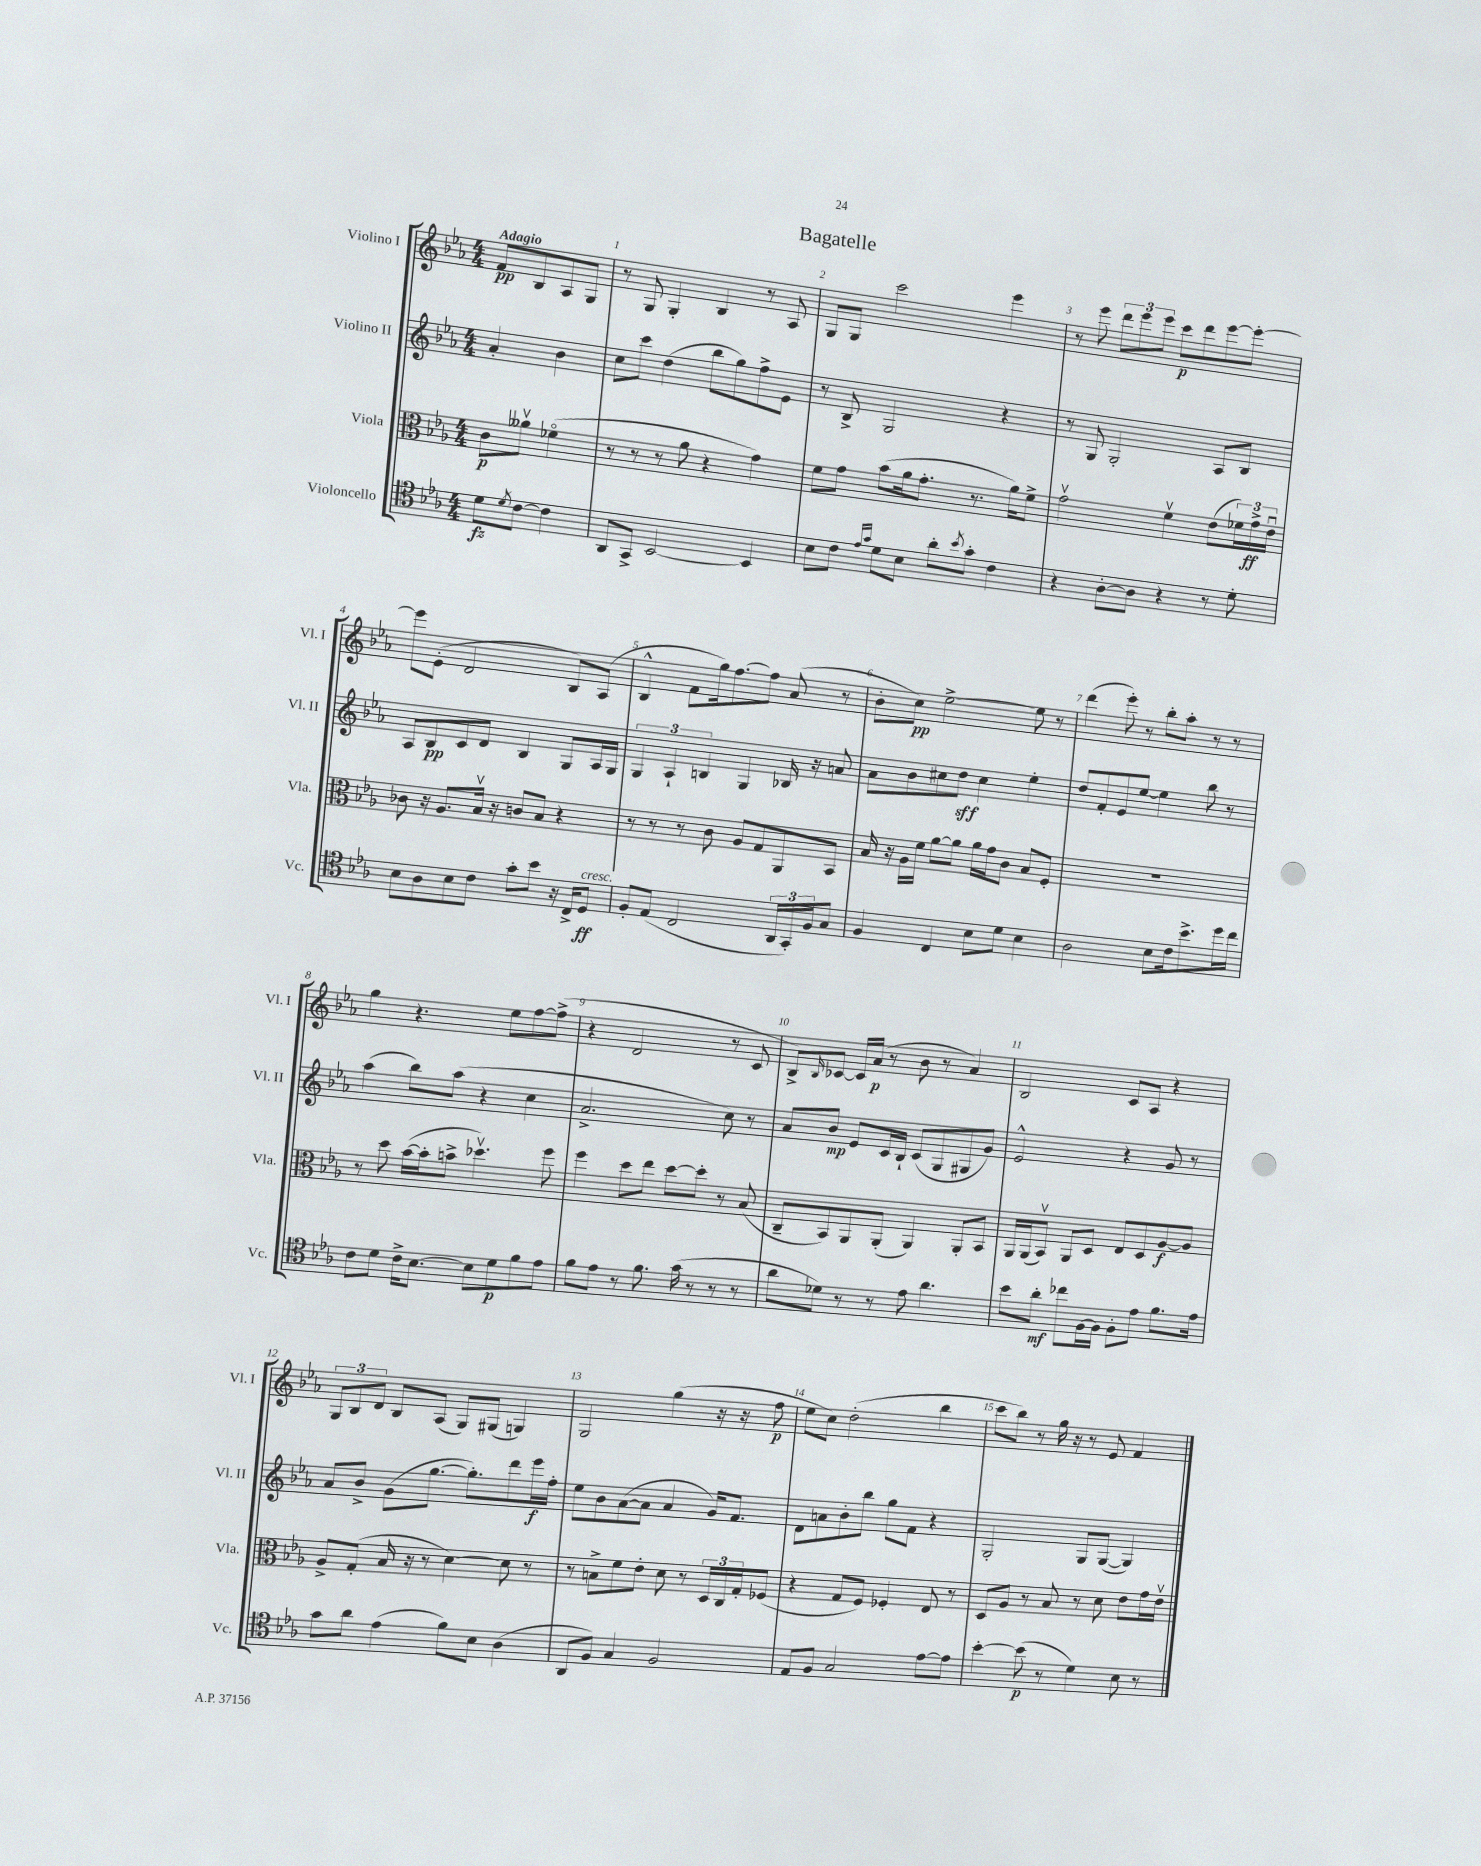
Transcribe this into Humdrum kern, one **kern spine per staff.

**kern	**kern	**kern	**kern
*staff4	*staff3	*staff2	*staff1
*clefC4	*clefC3	*clefG2	*clefG2
*k[b-e-a-]	*k[b-e-a-]	*k[b-e-a-]	*k[b-e-a-]
*M4/4	*M4/4	*M4/4	*M4/4
8d	8c	4a-'	8f
8qd	.	.	.
[8c	8a--v	.	8B-
4c]	(4f-o	4b-	8A-
.	.	.	8G
=	=	=	=
8AA-	8r	8cc	8r
8GG^	8r	8ccc	8G
[2BB-	8r	(4dd	4G'
.	8a-	.	.
.	4r	8bb-	4B-
.	.	8gg)	.
4BB-]	4g)	8ff^	8r
.	.	8e-	8A-
=	=	=	=
8B-	8f	8r	8G
8c	8g	8B-^	8G
16qqe-	.	.	.
16qqg	.	.	.
8d	(8b-	2G	2ccc
8B-	16a-	.	.
.	8.g'	.	.
8a-'	.	.	.
8qb-	.	.	.
8g'	8.r	.	.
4c	.	4r	4eee-
.	16a-)	.	.
.	8f^	.	.
=	=	=	=
4r	2gv	8r	8r
.	.	8G	8eee-
[8A-'	.	2G'	12ddd
.	.	.	12eee-
8A-]	.	.	.
.	.	.	12eee-
4r	4fv	.	8ccc
.	.	.	8ddd
8r	(8e-	8A-	[8eee-
8d'	24f-)	8B-	8eee-'_
.	24g^	.	.
.	24e-u	.	.
=	=	=	=
8B-	8c-	8A-	8eee-]
8A-	16r	8B-	(8e-'
.	8.A-	.	.
8B-	.	8c	2d
8c	16B-v	8d	.
.	16r	.	.
8g'	8c	4B-	.
8b-	8B-	.	.
16r	4r	8G	8B-)
16C^	.	.	.
8D	.	16A-	(8A-
.	.	16G	.
=	=	=	=
8F'	8r	6G	4B-^^
(8E-	8r	.	.
.	.	6A-`	.
2C	8r	.	8f
.	.	6B	.
.	8c	.	16gg)
.	.	.	[8.ff
.	8A-	4G	.
.	8G	.	8ff]
24AA-	8AA-	16B-	(8a-
24GG')	.	.	.
.	.	16r	.
24F	.	.	.
8G	8BB-	8a	8r
=	=	=	=
4F	16B-	8a-	8b-'
.	16r	.	.
.	16A-	8b-	8cc)
.	16f	.	.
4C	[8a-	8cc#	[2ee-^
.	8a-]	8dd	.
8B-	16a-	4cc#	.
.	16g	.	.
8d	8c	.	.
4B-	8B-	4ee-'	8ee-]
.	8F'	.	8r
=	=	=	=
2A-	1r	8dd	(4ddd
.	.	8f'	.
.	.	8e-	8eee-')
.	.	[8ee-	8r
8B-	.	4ee-]	8bb-'
16c	.	.	8aa-'
8.b-^	.	.	.
.	.	8bb-	8r
16dd	.	8r	8r
16cc	.	.	.
=	=	=	=
8c	8r	(4aa-	4gg
8d	8dd	.	.
16c^	([16b-	8bb-)	4.r
[8.B-	16b-']	.	.
.	8b^	(8aa-	.
8B-]	4.dd-v)	4r	.
8d	.	.	8ee-
8f	.	4cc	[8ff
8e-	8ff	.	(8ff^]
=	=	=	=
8f	4ff	2.a-^	4r
8e-	.	.	.
8r	8dd	.	2d
8.f	8ee-	.	.
.	[8dd	.	.
(16g	.	.	.
8r	8dd']	.	.
8r	8r	8cc)	8r
8r	(8B-	8r	8c
=	=	=	=
8a-	8C~	8a-	8B-^)
.	.	.	16qqB-
8d-)	8BB-)	8b-	[8c-
8r	8AA-	8e-	16c-]
.	.	.	(16a-
8r	(8AA-'	16c	8r
.	.	16B-`	.
8e-	4AA-)	(8c	8b-
4.a-	.	8G	8r
.	8AA-'	8G#	4a-)
.	8BB-	8g)	.
=	=	=	=
8b-	16AA-	2e-^^	2B-
.	(16AA-	.	.
8a-'	8BB-v)	.	.
8cc-	8AA-	.	.
[16F	8D	.	.
16F]	.	.	.
8F'	8E-	4r	8c
8e-	8D	.	8A-
8.f	[8A-	8g	4r
.	8A-]	8r	.
16e-	.	.	.
=	=	=	=
8g	8A-^	8a-	12G
.	.	.	12B-
8a-	(8G'	8b-^	.
.	.	.	12d
(4e-	16B-	(8g	8B-
.	16r	.	.
.	8r	[8.gg	(8A-
8f)	[4d)	.	8G)
.	.	8.gg'])	.
8B-	.	.	(8G#
(4A-	8d]	8ddd	4G)
.	8r	16eee-	.
.	.	16ff'	.
=	=	=	=
8AA-	8r	8ee-	2G
8F)	8B^	8b-	.
4G	8f	([8a-	.
.	8e-'	8a-]	.
2F	8d	4a-	(4gg
.	8r	.	.
.	24D	16g)	16r
.	24C	.	.
.	.	8.f	16r
.	24G'	.	.
.	(8F-	.	8ff
=	=	=	=
8E-	4r	8d	8ee-
8F	.	8a	8cc)
2G	8G	8b-'	(2dd'
.	8F)	8bb-	.
.	4F-'	8gg	.
.	.	8f	.
[8e-	8E-	4r	4bb-
8e-]	8r	.	.
=	=	=	=
[4b-'	8D	2G'	8ccc
.	8A-	.	8bb-)
(8b-]	8r	.	8r
8r	8B-	.	16gg
.	.	.	16r
4d)	8r	8G	8r
.	8d	([8G	8e-
8B-	8e-	4G])	4f
8r	16g	.	.
.	16e-v	.	.
==	==	==	==
*-	*-	*-	*-
